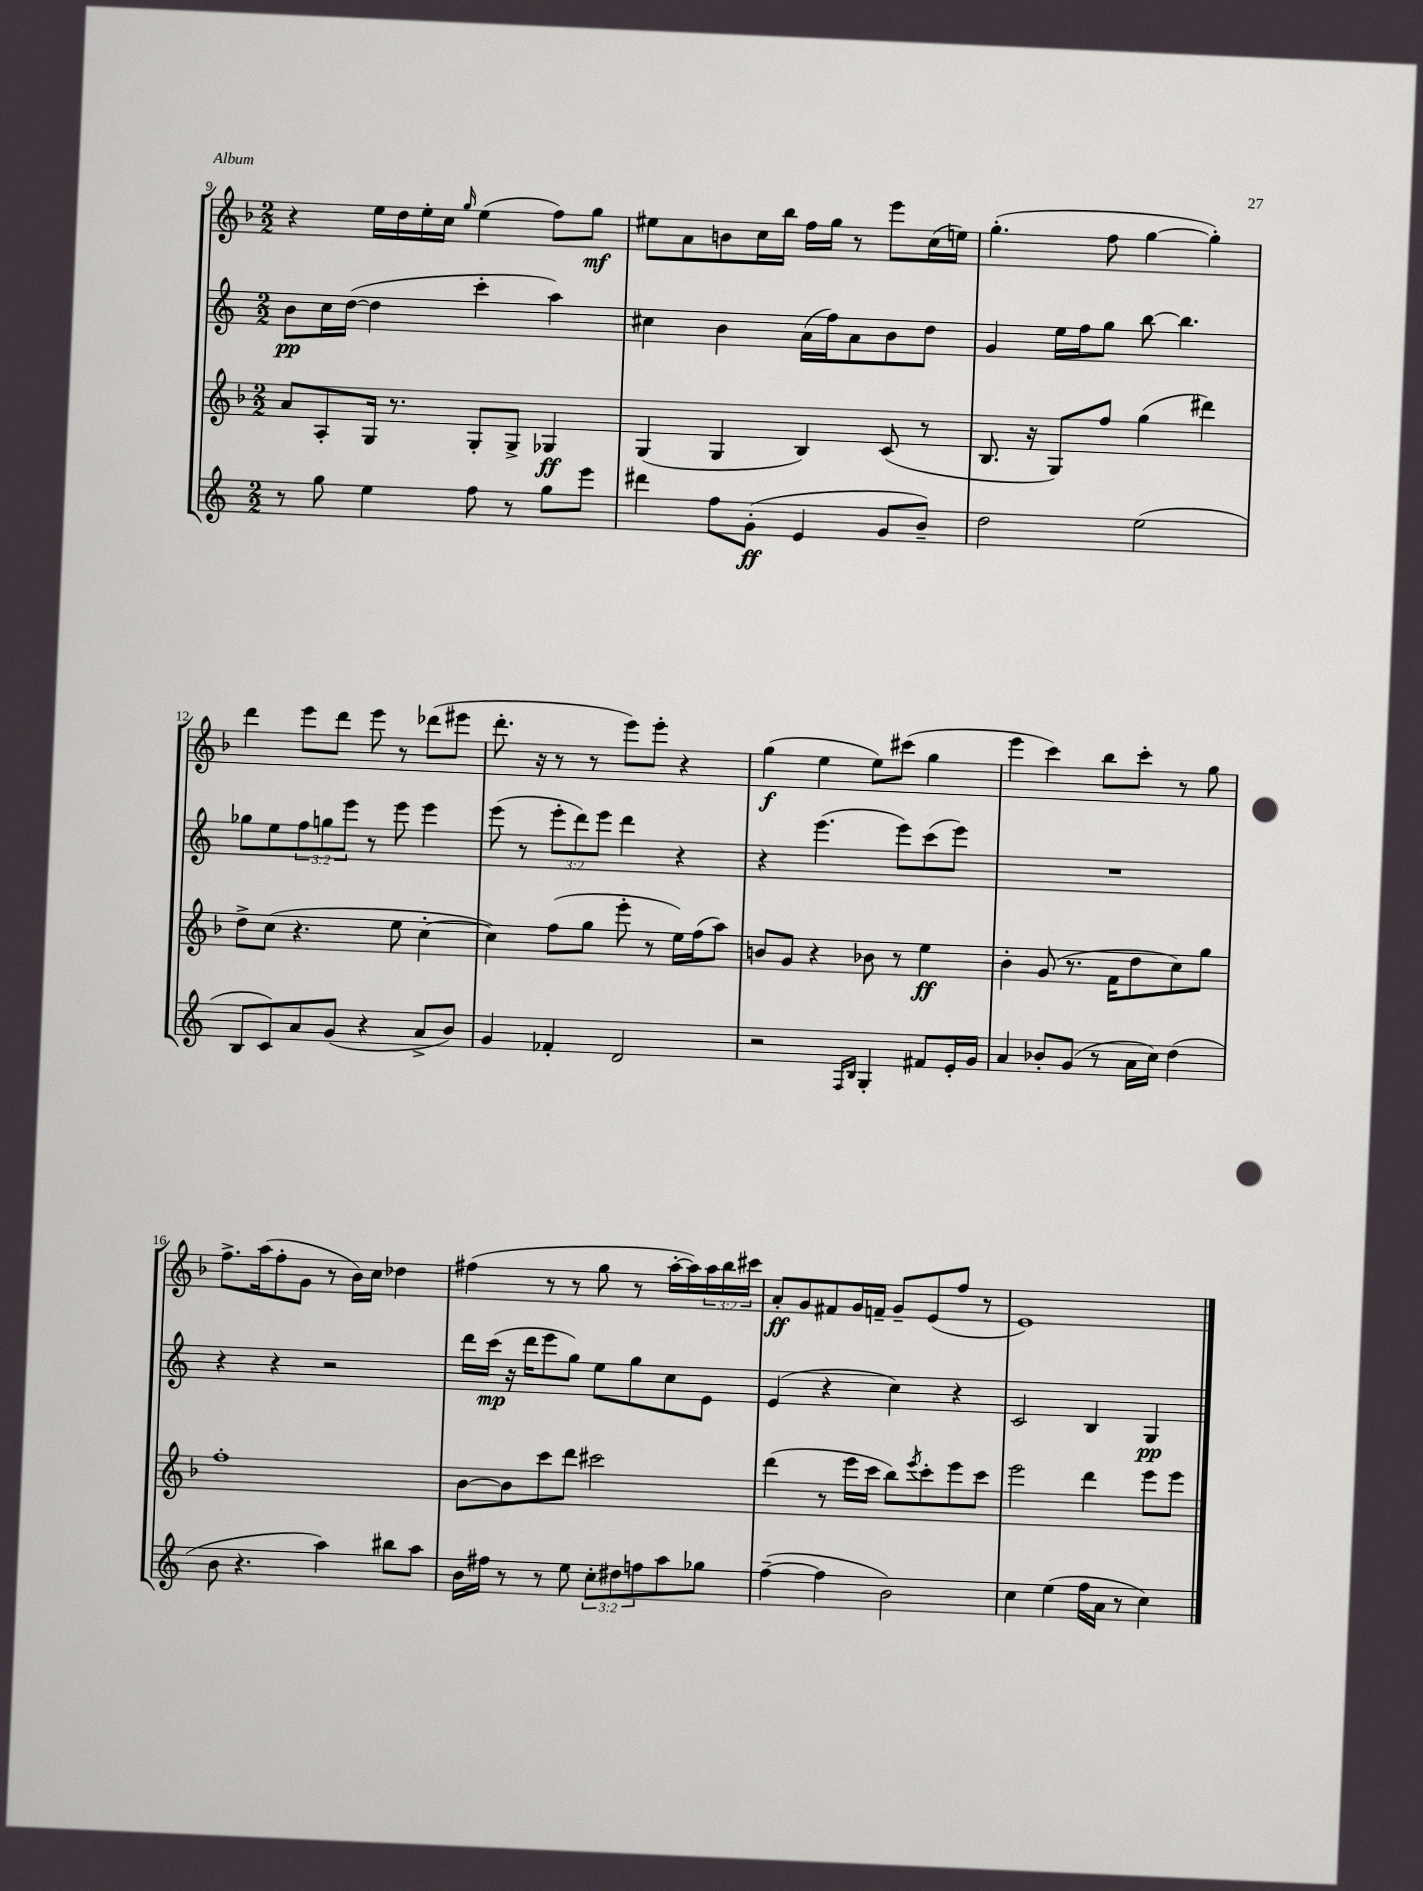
<<
\new StaffGroup <<
\new Staff = "s0" {
    \clef treble \key f \major \numericTimeSignature \time 2/2 \override Staff.TupletNumber.text = #tuplet-number::calc-fraction-text
    r4 e''16 d''16 e''16-. c''16 \grace { g''16 } e''4( f''8) g''8\mf |
    eis''8 a'8 b'8 c''16 bes''16 f''16 g''16 r8 e'''8 c''16( e''16) |
    g''4.-.( f''8 g''4~ g''4-.) |
    d'''4 e'''8 d'''8 e'''8 r8 des'''8( eis'''8 |
    d'''8.-. r16 r8 r8 e'''8) e'''8-. r4 |
    g''4\f( e''4 e''8) cis'''8( g''4 |
    e'''4 c'''4) bes''8 c'''8-. r8 g''8 |
    f''8.-> a''16( f''8-. g'8 r8 bes'16) c''16 des''4 |
    fis''4( r8 r8 g''8 r8 a''16~-. a''16) \tuplet 3/2 { a''16 bes''16 cis'''16 } |
    a'8-.\ff g'8 fis'8 g'16 f'16-- g'8-- e'8( f''8 r8 |
    e'1) \bar "|." |
}
\new Staff = "s1" {
    \clef treble \key c \major \numericTimeSignature \time 2/2 \override Staff.TupletNumber.text = #tuplet-number::calc-fraction-text
    b'8\pp c''16 d''16~( d''4 c'''4-. a''4) |
    cis''4 b'4 a'16( f''16) a'8 b'8 d''8 |
    g'4 e''16 f''16 g''8 b''8~ b''4. |
    ges''8 e''8 \tuplet 3/2 { f''8 g''8 e'''8 } r8 e'''8 e'''4 |
    e'''8( r8 \tuplet 3/2 { e'''8-. d'''8) e'''8 } d'''4 r4 |
    r4 e'''4.( e'''8) c'''8( e'''8) |
    R1 |
    r4 r4 r2 |
    d'''16 c'''16\mp( r16 d'''16 e'''8 g''8) e''8 g''8 c''8 e'8 |
    e'4( r4 c''4) r4 |
    c'2 b4 g4\pp \bar "|." |
}
\new Staff = "s2" {
    \clef treble \key f \major \numericTimeSignature \time 2/2
    a'8 a8-. g16 r8. g8-. g8-> ges4\ff |
    g4( g4 bes4) c'8( r8 |
    bes8. r16 g8) f''8 g''4( dis'''4) |
    d''8-> c''8( r4. e''8 c''4~-. |
    c''4) f''8( g''8 e'''8-. r8 e''16) f''16( a''8) |
    b'8 g'8 r4 bes'8 r8 e''4\ff |
    bes'4-. g'8( r8. f'16 d''8 c''8) g''8 |
    f''1-. |
    bes'8~ bes'8 c'''8 d'''8 cis'''2 |
    d'''4( r8 e'''16 c'''16 bes''8) \acciaccatura { e'''8 } c'''8-. e'''8 c'''8 |
    e'''2 d'''4 e'''8 e'''8 \bar "|." |
}
\new Staff = "s3" {
    \clef treble \key c \major \numericTimeSignature \time 2/2 \override Staff.TupletNumber.text = #tuplet-number::calc-fraction-text
    r8 g''8 e''4 f''8 r8 g''8 e'''8 |
    dis'''4 f''8 g'8-.\ff( e'4 g'8 b'8--) |
    d''2 e''2( |
    b8 c'8) a'8 g'8( r4 a'8-> b'8) |
    g'4 fes'4-. d'2 |
    r2 \grace { f16 b16 } g4-. fis'8 e'16-. g'16 |
    a'4 bes'8-. g'8( r8 a'16 c''16) d''4( |
    b'8 r4. a''4) bis''8 a''8 |
    b'16 fis''16 r8 r8 e''8 \tuplet 3/2 { c''8-. dis''8 f''8 } a''8 ges''8 |
    f''4~--( f''4 b'2) |
    c''4 e''4( f''16 a'16 r8 c''4) \bar "|." |
}
>>
>>
\layout { \context { \Score currentBarNumber = #9 } }
